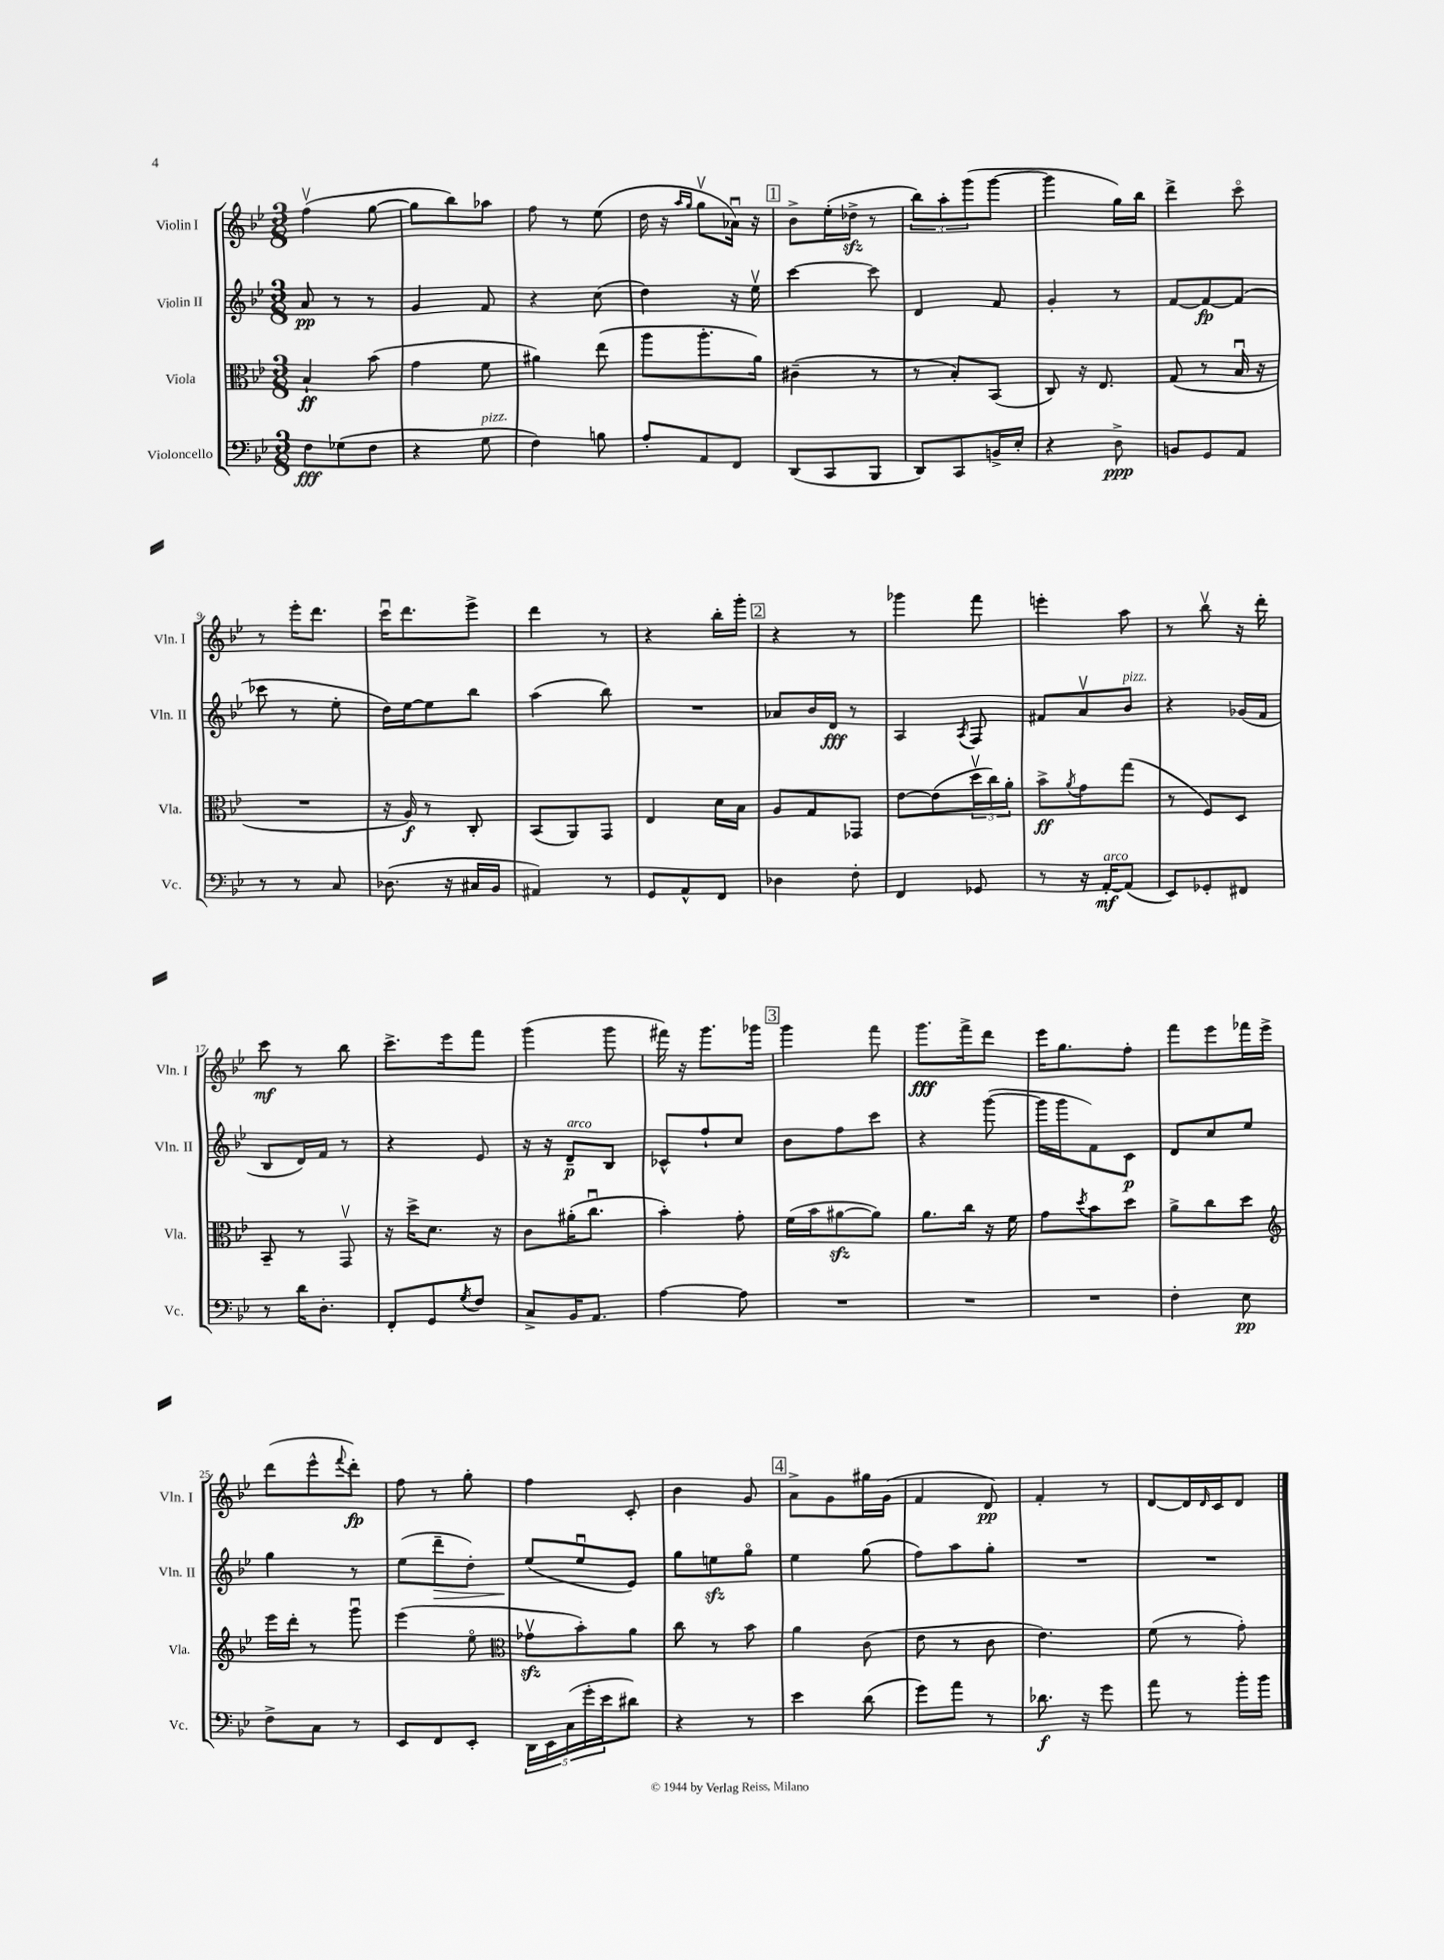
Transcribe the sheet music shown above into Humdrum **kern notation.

**kern	**kern	**kern	**kern
*staff4	*staff3	*staff2	*staff1
*clefF4	*clefC3	*clefG2	*clefG2
*k[b-e-]	*k[b-e-]	*k[b-e-]	*k[b-e-]
*M3/8	*M3/8	*M3/8	*M3/8
8F\L	4B-`/	8a/	(4ffv\
(8G-\	.	8r	.
8F\J	(8b-\	8r	[8gg\
=	=	=	=
4r	4g\	4g/	8gg\]L
.	.	.	8bb-\)
8G\	8f\	8f/	8aa-\J
=	=	=	=
4F\)	4a#\)	4r	8ff\
.	.	.	8r
8B\	(8ee-\	(8cc\	(8ee-\
=	=	=	=
8A'/L	8aa\L	4dd\)	16dd\
.	.	.	16r
.	.	.	16qqaa/LL
.	.	.	16qqgg/JJ
8AA/	8.aa'\	.	8ggv\L
8FF/J	.	16r	16a-u\Jk)
.	16a\Jk)	16ee-v\	16r
=	=	=	=
(8DD/L	(4c#~\	[4ccc\	8b-^\L
8CC/	.	.	(16ee-'\L
.	.	.	16dd-^\JJ
8BBB-/J	8r	8ccc\]	8r
=	=	=	=
8DD/L)	8r	4d/	12bb-\L)
.	.	.	12aa'\
8CC/	8B-'/L)	.	.
.	.	.	(12ggg\
16BB^/L	(8BB-/J	8f/	[8ggg\J
16E-'/JJ	.	.	.
=	=	=	=
4r	8C/)	4g'/	4ggg\]
.	16r	.	.
.	8.E-/	.	.
8D^\	.	8r	16gg\LL)
.	.	.	16bb-\JJ
=	=	=	=
8BB/L	(8G/	[8f/L	4ddd^\
8GG/	8r	8f/_	.
8AA/J	16B-u/	(8f/]J	8ccco\
.	16r	.	.
=	=	=	=
8r	4.r	8ccc-\	8r
8r	.	8r	16eee-'\LK
.	.	.	8.ddd\J
8C/	.	8ee-'\	.
=	=	=	=
(8.D-\	16r	16dd\LL)	16cccu\LK
.	16A/)	[16ee-\J	8.ddd\
.	8r	8ee-\]	.
16r	.	.	.
16C#/LL	8C'/	8bb-\J	8eee-^\J
16BB-/JJ	.	.	.
=	=	=	=
4AA#/)	(8BB-/L	(4aa\	4ddd\
.	8AA/)	.	.
8r	8GG/J	8bb-\)	8r
=	=	=	=
8GG/L	4E-/	4.r	4r
8AA^^/	.	.	.
8FF/J	16d\LL	.	16bb-'\LL
.	16B-\JJ	.	16ggg'\JJ
=	=	=	=
4D-\	8A/L	8a-/L	4r
.	8G/	16b-/L	.
.	.	16d/JJ	.
8F'\	8GG-/J	8r	8r
=	=	=	=
4FF/	[8e-\L	4A/	4ggg-\
.	(8e-\]	.	.
.	.	8qA/	.
8GG-/	24ddv\L	8F/	8fff\
.	24cc\)	.	.
.	24a'\JJ	.	.
=	=	=	=
8r	8b-^\L	8f#/L	4eee'\
.	8qa/	.	.
16r	8g\	8av/	.
[16AA'/LK	.	.	.
(8AA/]J	(8gg\J	8b-/J	8aa\
=	=	=	=
8EE-/L)	8r	4r	8r
8GG-'/	8F/L)	.	8bb-v\
8FF#/J	8D/J	(16g-/LL	16r
.	.	16f/JJ	16ddd'\
=	=	=	=
8r	8BB-~/	8B-/L	8ccc\
16d\LK	8r	16d/L)	8r
8.D'\J	.	16f/JJ	.
.	8GGv/	8r	8bb-\
=	=	=	=
8FF'/L	16r	4r	8.ccc^\L
.	16dd^\LK	.	.
8GG/	8.d\J	.	.
.	.	.	16eee-\k
8qG/	.	.	.
8F/J	.	8e-/	8fff\J
.	16r	.	.
=	=	=	=
8C^/L	8c\L	16r	(4ggg\
.	.	16r	.
16BB-/K	(16a#'\K	8d~/L	.
8.AA/J	8.ccu\J	.	.
.	.	8B-/J	8ggg\
=	=	=	=
[4A\	4b-'\)	8c-^^/L	16fff#\)
.	.	.	16r
.	.	8ff`/	8.ggg\L
8A\]	8g'\	8cc/J	.
.	.	.	16ggg-\Jk
=	=	=	=
4.r	(16f\LL	8b-\L	4ggg\
.	16b-\J	.	.
.	[8a#\	8ff\	.
.	8a#\]J)	8ccc\J	8fff\
=	=	=	=
4.r	8.a\L	4r	8.ggg\L
.	16cc\Jk	.	16fff^\k
.	16r	([8ggg\	8ddd\J
.	16f\	.	.
=	=	=	=
4.r	8g\L	16ggg\]LL	16eee-\LK
.	.	16ggg\J	8.gg\
.	8qdd/	.	.
.	8b-\	8f\)	.
.	8dd\J	8c\J	8ff'\J
=	=	=	=
4F'\	8a^\L	8d/L	8fff\L
.	8cc\	8cc/	8eee-\
8E-\	8dd\J	8ee-/J	16fff-\L
.	.	.	16eee-^\JJ
=	=	=	=
*	*clefG2	*	*
8F^\L	16eee-\LL	4gg\	(8ddd\L
.	16ddd'\JJ	.	.
8C\J	8r	.	8eee-^^\
.	.	.	8qqfff/
8r	8gggu\	8r	8ddd'\J)
=	=	=	=
8EE-/L	(4eee-\	(8ee-\L	8ff\
8FF/	.	8ddd~\	8r
8EE-'/J	8ee-o\	8dd'\J)	8gg'\
=	=	=	=
*	*clefC3	*	*
20DD\LL	8g-v\L	(8ee-/L	4ff\
20EE-\	.	.	.
(20C\	.	.	.
.	8b-'\)	8ee-u/	.
20g'\	.	.	.
20e-\J	.	.	.
8d#\J)	8a\J	8e-/J)	8c'/
=	=	=	=
4r	8cc\	8gg\L	4b-\
.	8r	8ee\	.
8r	8b-\	8ggo\J	8g/
=	=	=	=
4e-\	4a\	4ee-\	8a^\L
.	.	.	8g\
(8d\	(8c\	(8gg\	16gg#\L
.	.	.	(16g\JJ
=	=	=	=
8g\L)	8e-\	8ff\L)	4f/
8a\J	8r	8aa\	.
8r	8c\	8gg'\J	8d/)
=	=	=	=
8.d-\	4.e-\)	4.r	4f'/
16r	.	.	.
8g\	.	.	8r
=	=	=	=
8a\	(8f\	4.r	[8d/L
8r	8r	.	16d/]L
.	.	.	16qqd/
.	.	.	16c/J
16b-'\LL	8g'\)	.	8d/J
16b-\JJ	.	.	.
==	==	==	==
*-	*-	*-	*-
